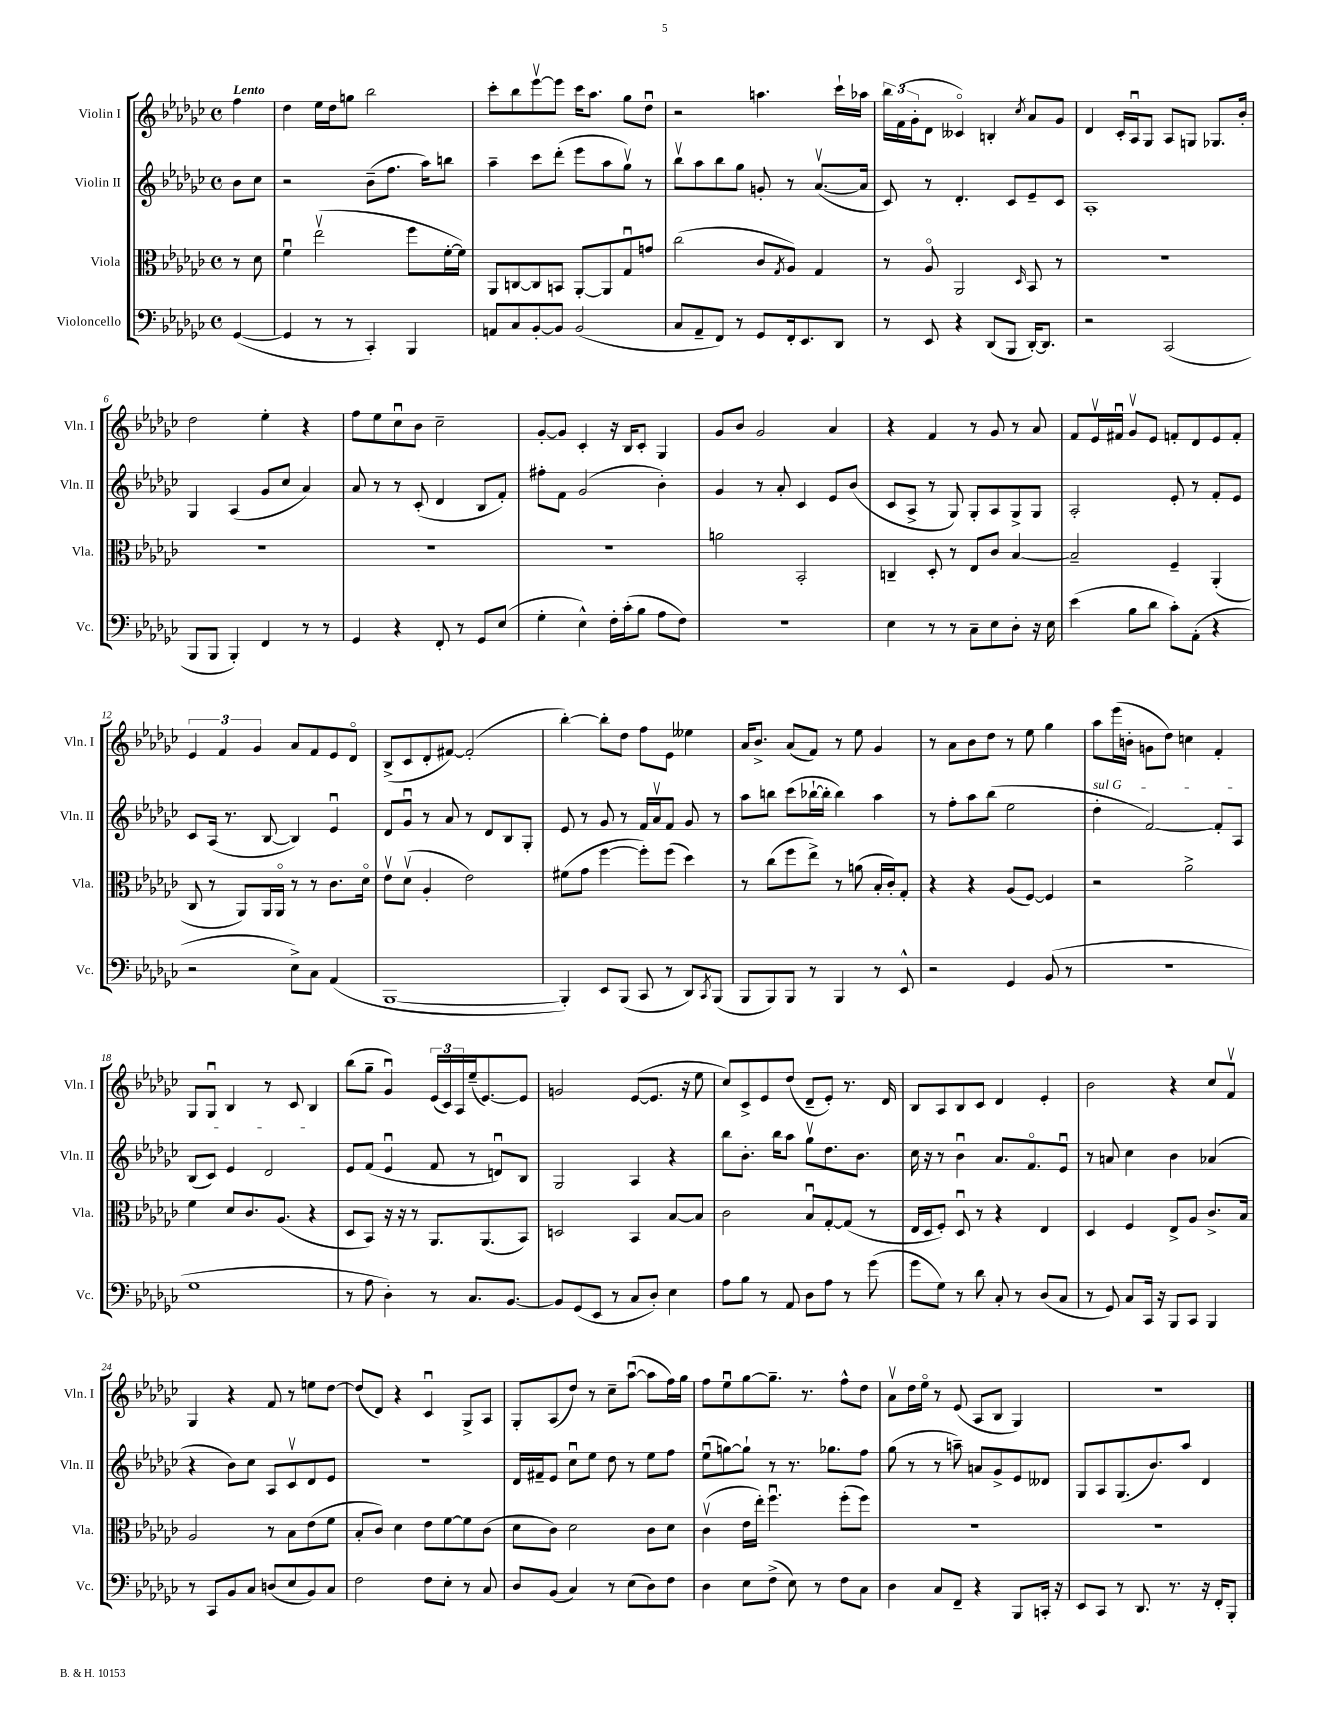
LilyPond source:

<<
\new StaffGroup <<
\new Staff = "s0" \with { instrumentName = "Violin I" shortInstrumentName = "Vln. I" } {
    \clef treble \key ges \major \defaultTimeSignature \time 4/4 \partial 4 \tempo "Lento"
    f''4 |
    des''4 ees''16 des''16 g''8 bes''2 |
    ces'''8-. bes''8 ees'''8~\upbow ees'''8 ces'''16 aes''8. ges''8 des''8\downbow |
    r2 a''4. ces'''16-! aes''16 |
    \tuplet 3/2 { bes''16 f'16( ges'16-. } des'8 ceses'4\flageolet) b4-. \acciaccatura { ces''8 } aes'8 ges'8 |
    des'4 ces'16-. aes16\downbow ges8 aes8 g8 ges8. bes'16-. |
    des''2 ees''4-. r4 |
    f''8 ees''8 ces''8\downbow bes'8 ces''2-- |
    ges'8~-. ges'8 ces'4-. r16 bes16 ces'8-. ges4 |
    ges'8 bes'8 ges'2 aes'4 |
    r4 f'4 r8 ges'8 r8 aes'8 |
    f'8 ees'16\upbow fis'16\downbow ges'8\upbow ees'8 f'8-. des'8 ees'8 f'8-. |
    \tuplet 3/2 { ees'4 f'4 ges'4 } aes'8 f'8 ees'8 des'8\flageolet |
    bes8->( ces'8 des'8-. fis'8~) fis'2-.( |
    bes''4~-.) bes''8-. des''8 f''8 ees'8 eeses''4 |
    aes'16 bes'8.-> aes'8( f'8) r8 ees''8 ges'4 |
    r8 aes'8 bes'8 des''8 r8 ees''8 ges''4 |
    aes''8 ees'''16( b'16-. g'8 des''8) c''4 f'4-. |
    ges8 ges8\downbow bes4 r8 ces'8 bes4 |
    bes''8( ges''8-- ges'4\downbow) \tuplet 3/2 { ees'16( ces'16) aes16 } ees''16--( ees'8.~) ees'8 |
    g'2 ees'8~( ees'8. r16 ees''8 |
    ces''8) ces'8-> ees'8 des''8( des'8-- ees'8-.) r8. des'16 |
    bes8 aes8 bes8 ces'8 des'4 ees'4-. |
    bes'2 r4 ces''8 f'8\upbow |
    ges4 r4 f'8 r8 e''8 des''8~ |
    des''8( des'8) r4 ces'4\downbow ges8-> aes8 |
    ges8-. aes8( des''8) r8 ces''8-- aes''8~\downbow( aes''8 f''16) ges''16 |
    f''8 ees''8\downbow ges''8~ ges''8.-- r8. f''8-^ des''8 |
    aes'8\upbow des''16 ees''16\flageolet r8 ees'8( aes8 bes8 ges4) |
    R1 \bar "|." |
}
\new Staff = "s1" \with { instrumentName = "Violin II" shortInstrumentName = "Vln. II" } {
    \clef treble \key ges \major \defaultTimeSignature \time 4/4 \partial 4
    bes'8 ces''8 |
    r2 bes'8--( f''8. aes''16) b''8 |
    aes''4-- ces'''8 des'''8-.( ees'''8 aes''8 ges''8\upbow) r8 |
    bes''8\upbow aes''8 bes''8 ges''8 g'8-. r8 aes'8.~\upbow( aes'16 |
    ces'8) r8 des'4.-. ces'8 ees'8-- ces'8 |
    aes1-. |
    ges4 aes4( ges'8 ces''8 aes'4) |
    aes'8 r8 r8 ces'8-.( des'4 bes8 f'8-.) |
    fis''8-. f'8 ges'2( bes'4-.) |
    ges'4 r8 aes'8-. ces'4 ees'8 bes'8( |
    ces'8 aes8-> r8 ges8) ges8-. aes8 ges8-> ges8 |
    aes2-. ees'8-. r8 f'8-. ees'8 |
    ces'8 aes16( r8. bes8~ bes4) ees'4\downbow |
    des'8 ges'8\downbow r8 aes'8 r8 des'8 bes8 ges8-. |
    ees'8 r8 ges'8 r8 f'16 aes'16\upbow f'8 ges'8 r8 |
    aes''8 b''8 ces'''8( bes''16~-! bes''16-. bes''4) aes''4 |
    r8 f''8-. aes''8 bes''8( ees''2 |
    \once \override TextSpanner.bound-details.left.text = \markup { \italic "sul G" } des''4-.\startTextSpan f'2~) f'8-. aes8 |
    bes8( ces'8) ees'4 des'2\stopTextSpan |
    ees'8 f'8( ees'4\downbow f'8 r8 d'8\downbow) bes8 |
    ges2 aes4 r4 |
    bes''8 bes'8.-. bes''16 aes''8 ges''8\upbow des''8. bes'8. |
    ces''16 r16 r8 bes'4\downbow aes'8. f'8.\flageolet ees'8\downbow |
    r8 a'8 ces''4 bes'4 aes'4( |
    r4 bes'8) ces''8 aes8 ces'8\upbow des'8 ees'8 |
    r1 |
    des'16 fis'16-- ees'8 ces''8\downbow ees''8 des''8 r8 ees''8 f''8 |
    ees''8\downbow( g''8~) g''8-! r8 r8. ges''8. f''8 |
    ges''8( r8 r8 a''8--) a'8 ges'8-> ees'8 deses'8 |
    ges8 aes8 ges8.( bes'8.) aes''8 des'4 \bar "|." |
}
\new Staff = "s2" \with { instrumentName = "Viola" shortInstrumentName = "Vla." } {
    \clef alto \key ges \major \defaultTimeSignature \time 4/4 \partial 4
    r8 des'8 |
    f'4\downbow ees''2\upbow( f''8 f'16~-. f'16) |
    aes,8 c8~ c8 b,8 aes,8~-. aes,8 ges8\downbow g'8 |
    ces''2( ces'8 \acciaccatura { ges8 } aes8) ges4 |
    r8 aes8\flageolet aes,2 \grace { des16 } bes,8 r8 |
    R1 |
    R1 |
    R1 |
    R1 |
    a'2 bes,2-. |
    c4-- des8-. r8 ees8 ces'8 bes4~ |
    bes2-- f4-- aes,4-.( |
    ces8 r8 aes,8) aes,16 aes,16\flageolet r8 r8 ces'8. des'16\flageolet |
    ees'8\upbow des'8\upbow( aes4-. ees'2) |
    fis'8( ges'8 f''4~ f''8-.) f''8( des''4) |
    r8 ces''8( f''8 ees''8->) r8 a'8( bes16-. ces'16-.) ges8-. |
    r4 r4 aes8( f8~) f4 |
    r2 aes'2-> |
    f'4 des'8 ces'8. aes8.( r4 |
    des8 bes,8) r16 r16 r8 aes,8. aes,8.( bes,8) |
    d2 bes,4 bes8~ bes8 |
    ces'2 bes8\downbow ges8~-. ges8( r8 |
    ees16 des16 f8-.) des8\downbow r8 r4 ees4 |
    des4 f4 ees8-> aes8 ces'8.-> bes16 |
    aes2 r8 bes8 ees'8( f'8 |
    bes8-. ces'8) des'4 ees'8 f'8~ f'8 ces'8( |
    des'8 ces'8) des'2 ces'8 des'8 |
    ces'4\upbow( ees'16 ees''16-.) f''4.\downbow f''8-.( f''8) |
    R1 |
    R1 \bar "|." |
}
\new Staff = "s3" \with { instrumentName = "Violoncello" shortInstrumentName = "Vc." } {
    \clef bass \key ges \major \defaultTimeSignature \time 4/4 \partial 4
    ges,4~( |
    ges,4 r8 r8 ces,4-.) bes,,4 |
    a,8 ces8 bes,8~-. bes,8 bes,2( |
    ces8 aes,8-- f,8) r8 ges,8 f,16-. ees,8. des,8 |
    r8 ees,8 r4 des,8( bes,,8 des,16~-.) des,8. |
    r2 ces,2( |
    bes,,8 bes,,8 bes,,4-.) f,4 r8 r8 |
    ges,4 r4 f,8-. r8 ges,8 ees8( |
    ges4-. ees4-^) f16-. ces'16-.( bes8 aes8 f8) |
    r1 |
    ees4 r8 r8 ces8-- ees8 des8-. r16 ees16 |
    ees'4( bes8 des'8 ces'8-.) aes,8-.( r4 |
    r2 ees8->) ces8 aes,4( |
    bes,,1~ |
    bes,,4-.) ees,8 bes,,8( ces,8 r8 des,8) \acciaccatura { ces,8 } bes,,8( |
    bes,,8 bes,,8) bes,,8 r8 bes,,4 r8 ees,8-^ |
    r2 ges,4 bes,8( r8 |
    r1 |
    ges1 |
    r8 aes8 des4-.) r8 ces8. bes,8.~ |
    bes,8 ges,8( ees,8 r8 ces8 des8-.) ees4 |
    aes8 bes8 r8 aes,8 des8 aes8 r8 ges'8( |
    ges'8 ges8) r8 des'8 ces8-. r8 des8( ces8 |
    r8 ges,8) ces8 ces,16 r16 bes,,8 ces,8 bes,,4 |
    r8 ces,8 bes,8 ces8 d8( ees8 bes,8) ces8 |
    f2 f8 ees8-. r8 ces8 |
    des8 bes,8( ces4) r8 ees8( des8) f8 |
    des4 ees8 f8->( ees8) r8 f8 ces8 |
    des4 ces8 f,8-- r4 bes,,8 c,16-. r16 |
    ees,8 ces,8 r8 des,8. r8. r16 f,16-. bes,,8-. \bar "|." |
}
>>
>>
